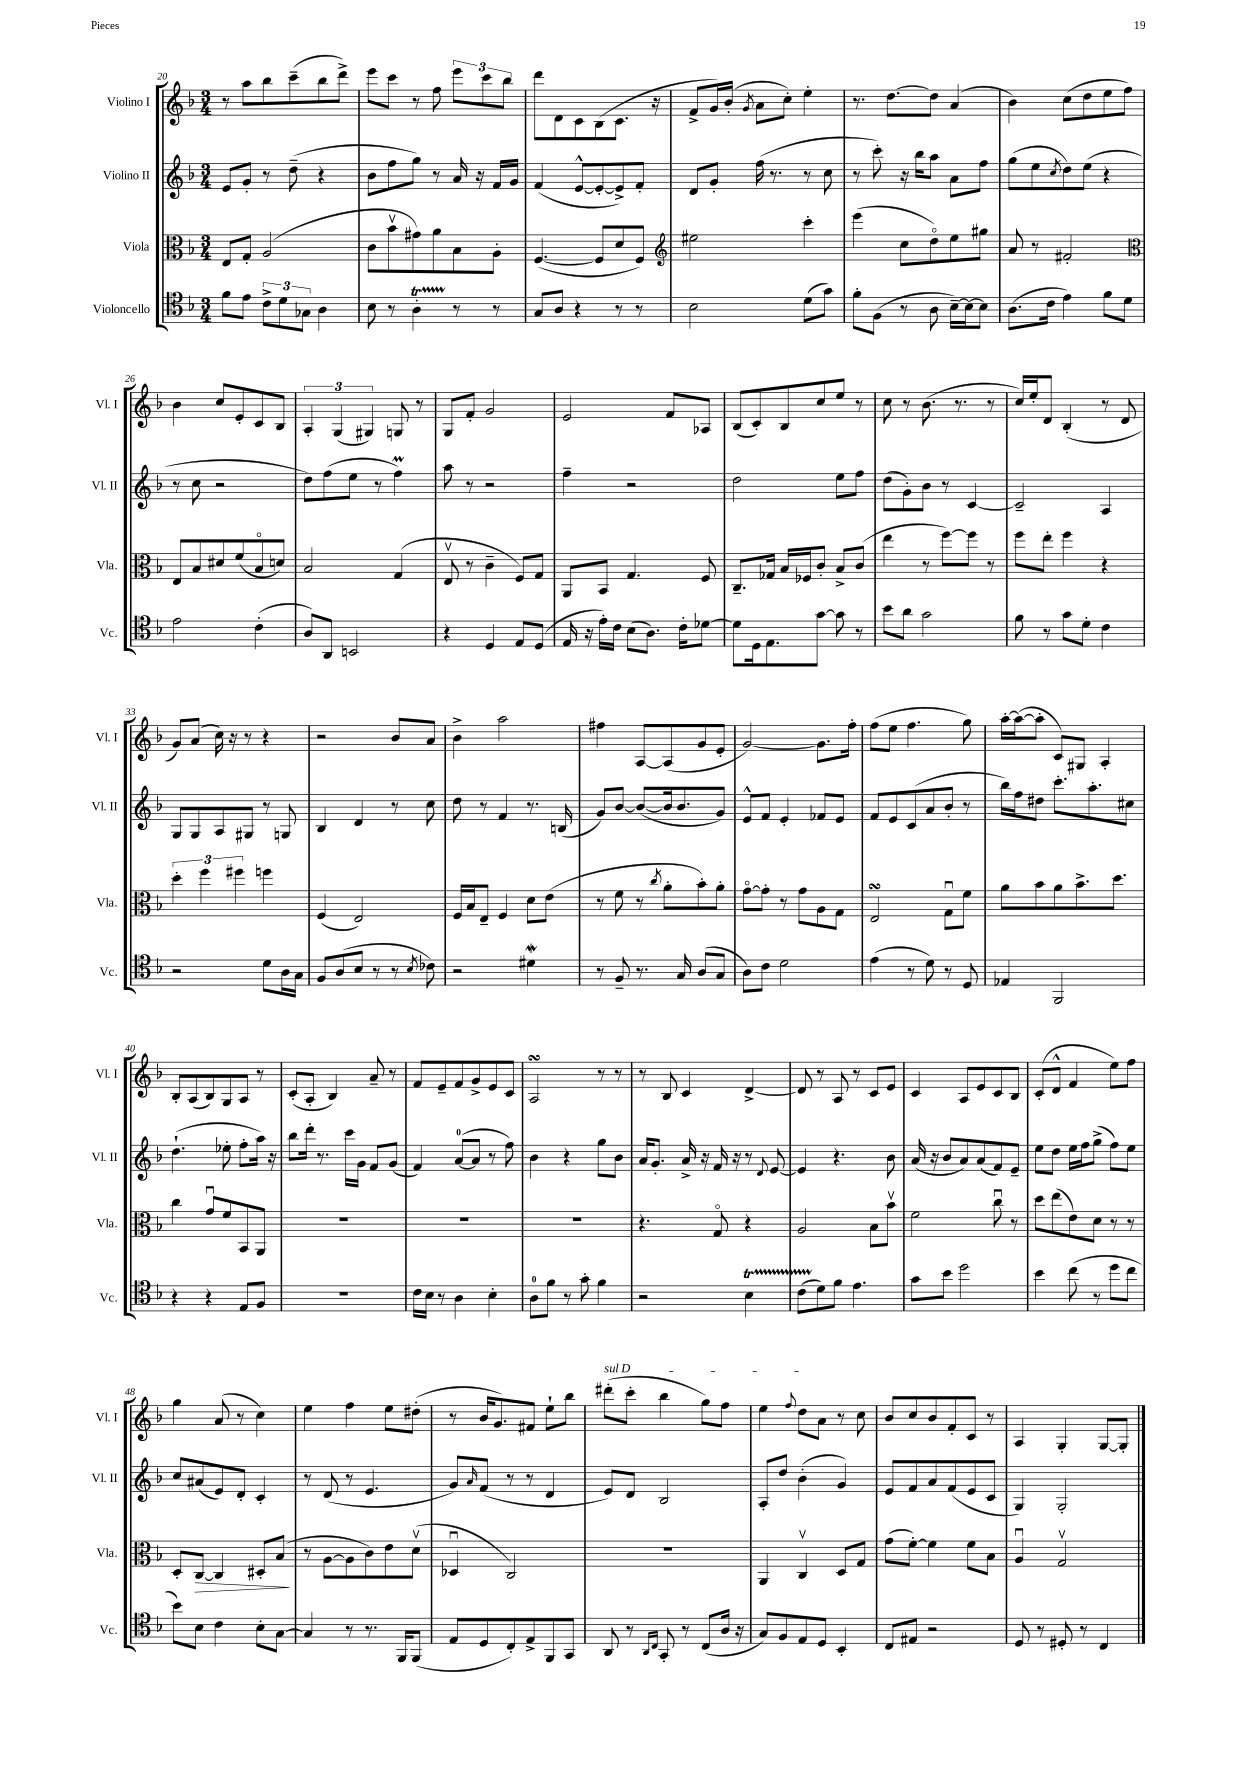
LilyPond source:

<<
\new StaffGroup <<
\new Staff = "s0" \with { instrumentName = "Violino I" shortInstrumentName = "Vl. I" } {
    \clef treble \key f \major \numericTimeSignature \time 3/4
    r8 a''8 bes''8 c'''8--( bes''8 d'''8->) |
    e'''8 c'''8 r8 f''8 \tuplet 3/2 { e'''8 c'''8 bes''8 } |
    d'''8 d'8 c'8 bes8( c'8. r16 |
    f'8-> g'16) bes'16-.( \acciaccatura { g'8 } a'8 c''8-.) e''4-. |
    r8. d''8.~ d''8 a'4( |
    bes'4) c''8( d''8 e''8 f''8) |
    bes'4 c''8 e'8-. c'8 bes8 |
    \tuplet 3/2 { a4-. g4( gis4) } g8 r8 |
    g8 f'8-. g'2 |
    e'2 f'8 aes8 |
    bes8( c'8-.) bes8 c''8 e''8 r8 |
    c''8 r8 bes'8.( r8. r8 |
    c''16) e''16-. d'8 bes4-.( r8 d'8 |
    g'8) a'8( c''16) r16 r8 r4 |
    r2 bes'8 a'8 |
    bes'4-> a''2 |
    fis''4 a8~ a8( g'8 e'8-. |
    g'2~) g'8. f''16-. |
    f''8( e''8 f''4. g''8) |
    a''16~-. a''16~( a''8-. c'8) gis8 a4-. |
    bes8-. a8( bes8) g8 a8 r8 |
    c'8-.( a8-. bes4) a'8-- r8 |
    f'8 e'8-- f'8 g'8-> e'8 c'8 |
    a2\turn r8 r8 |
    r8 bes8 c'4 d'4~-> |
    d'8 r8 a8 r8 c'8 e'8 |
    c'4 a8 e'8 c'8 bes8 |
    c'8-.( d'8-^ f'4 e''8) f''8 |
    g''4 a'8( r8 c''4) |
    e''4 f''4 e''8 dis''8-.( |
    r8 bes'16 g'8.) fis'8 e''8-! bes''8 |
    \once \override TextSpanner.bound-details.left.text = \markup { \italic "sul D" } dis'''8-.\startTextSpan( c'''8-. bes''4 g''8) f''8 |
    e''4 \appoggiatura { f''8 } d''8 a'8\stopTextSpan r8 c''8 |
    bes'8 c''8 bes'8 f'8-. c'8 r8 |
    a4 g4-. g8~ g8-. \bar "|." |
}
\new Staff = "s1" \with { instrumentName = "Violino II" shortInstrumentName = "Vl. II" } {
    \clef treble \key f \major \numericTimeSignature \time 3/4
    e'8 g'8-. r8 d''8--( r4 |
    bes'8 f''8 g''8) r8 a'16 r16 f'16 g'16 |
    f'4( e'8~-^ e'8~-. e'8->) f'8-. |
    d'8 g'8-. f''16( r8. r8 c''8 |
    r8 c'''8-.) r16 bes''16 a''8 a'8 f''8 |
    g''8( e''8 \acciaccatura { c''8 } d''8) e''8( r4 |
    r8 c''8 r2 |
    d''8) f''8( e''8 r8 f''4\prall) |
    a''8 r8 r2 |
    f''4-- r2 |
    d''2 e''8 f''8 |
    d''8( g'8-.) bes'8 r8 c'4~ |
    c'2-- a4 |
    g8 g8 a8 gis8 r8 g8 |
    bes4 d'4 r8 c''8 |
    d''8 r8 f'4 r8. b16( |
    g'8) bes'8~ bes'8~( bes'16 bes'8. g'8) |
    e'8-^ f'8 e'4-. fes'8 e'8 |
    f'8 e'8 c'8( a'8 bes'8-. r8 |
    bes''16) f''16 dis''8 c'''8.-. a''8.-. cis''8 |
    d''4.-!( ees''8-. f''8-. a''16) r16 |
    bes''8 d'''16-. r8. c'''16 g'16 f'8 g'8( |
    f'4) a'8-0~( a'8 r8 f''8) |
    bes'4 r4 g''8 bes'8 |
    a'16 g'8.-. a'16-> r16 f'16 r16 r8 \appoggiatura { d'8 } e'8~ |
    e'4 r4. bes'8 |
    a'16( r16 bes'8 a'8) a'8( f'8) e'8-- |
    e''8 d''8 e''16 f''16 g''8->( f''8) e''8 |
    c''8 ais'8( e'8) d'8-. c'4-. |
    r8 d'8( r8 e'4. |
    g'8) \grace { a'16 } f'8( r8 r8 d'4 |
    e'8) d'8 bes2 |
    a8-. d''8 bes'4-.( g'4) |
    e'8 f'8 a'8 f'8( e'8 c'8 |
    g4) g2-. \bar "|." |
}
\new Staff = "s2" \with { instrumentName = "Viola" shortInstrumentName = "Vla." } {
    \clef alto \key f \major \numericTimeSignature \time 3/4
    e8 g8-. a2( |
    c'8 bes'8\upbow gis'8) a'8 bes8 a8-. |
    f4.~( f8 d'8 f8) |
    \clef treble eis''2 c'''4-. |
    e'''4( c''8 d''8\flageolet) e''8 gis''8 |
    a'8 r8 fis'2-. |
    \clef alto e8 bes8 dis'8 f'8( bes8\flageolet d'8) |
    bes2 g4( |
    e8\upbow r8 c'4-- f8) g8 |
    a,8 bes,8 g4. f8 |
    c8.-- ges16 bes16 fes16 c'8-. bes8-> c'8( |
    e''4 r8 f''8~) f''8 r8 |
    f''8 e''8-. f''4 r4 |
    \tuplet 3/2 { d''4-. f''4 fis''4 } f''4 |
    f4( e2) |
    f16 bes16 e8-- f4 d'8 e'8( |
    r8 f'8 r8 \acciaccatura { c''8 } a'8-. bes'8-.) a'8-. |
    g'8~\flageolet g'8-. r8 g'8 a8 g8 |
    e2\turn g8\downbow f'8 |
    a'8 bes'8 a'8 bes'8.-> d''8. |
    c''4 g'8\downbow f'8 bes,8 a,8 |
    R2. |
    R2. |
    R2. |
    r4. g8\flageolet r4 |
    a2 bes8 bes'8\upbow |
    f'2 c''8\downbow r8 |
    d''8 e''8( e'8) d'8 r8 r8 |
    d8-. c8~\> c4 dis8-. bes8\!( |
    r8 a8~ a8 c'8) e'8 d'8\upbow( |
    des4\downbow c2) |
    R2. |
    a,4 c4\upbow d8 g8 |
    g'8( f'8~-.) f'4 f'8 bes8 |
    a4\downbow g2\upbow \bar "|." |
}
\new Staff = "s3" \with { instrumentName = "Violoncello" shortInstrumentName = "Vc." } {
    \clef tenor \key f \major \numericTimeSignature \time 3/4
    f'8 e'8 \tuplet 3/2 { c'8-> d'8 ges8 } a4 |
    bes8 r8 a4-.\startTrillSpan r8\stopTrillSpan r8 |
    g8 a8 r4 r8 r8 |
    bes2 d'8( g'8) |
    f'8-. f8( r8 a8 bes16~--) bes16~ bes8 |
    a8.( c'16 e'4) f'8 d'8 |
    e'2 c'4-.( |
    a8) a,8 b,2 |
    r4 d4 e8 d8( |
    e16 r16 e'16-.) c'16 bes8( a8.) c'16-. des'8~ |
    des'8 d16 e8. g'8~ g'8 r8 |
    bes'8 a'8 g'2 |
    f'8 r8 g'8 d'8-. c'4 |
    r2 d'8 a16 g16 |
    f8 a8( bes8 r8 r8 \acciaccatura { bes8 } ces'8) |
    r2 dis'4\mordent |
    r8 f8-- r8. g16 a8( g8 |
    a8) c'8 d'2 |
    e'4( r8 d'8) r8 d8 |
    ees4 f,2 |
    r4 r4 e8 f8 |
    R2. |
    c'16 bes16 r8 a4 bes4-. |
    a8-0 f'8 r8 g'8-. f'4 |
    r2 bes4\startTrillSpan |
    c'8( d'8\stopTrillSpan) f'8 e'4. |
    g'8 bes'8 d''2 |
    bes'4 c''8( r8 d''8 c''8 |
    bes'8) bes8 c'4 bes8-. g8~ |
    g4 r8 r8. f,16 f,8( |
    e8 d8 c8-.) e8-> f,8 g,8 |
    a,8 r8 \grace { a,16 c16 } g,8-. r8 c8( a16 r16 |
    g8) f8 e8 d8 bes,4-. |
    c8 eis8 r2 |
    d8 r8 dis8-. r8 c4 \bar "|." |
}
>>
>>
\layout { \context { \Score currentBarNumber = #20 } }
